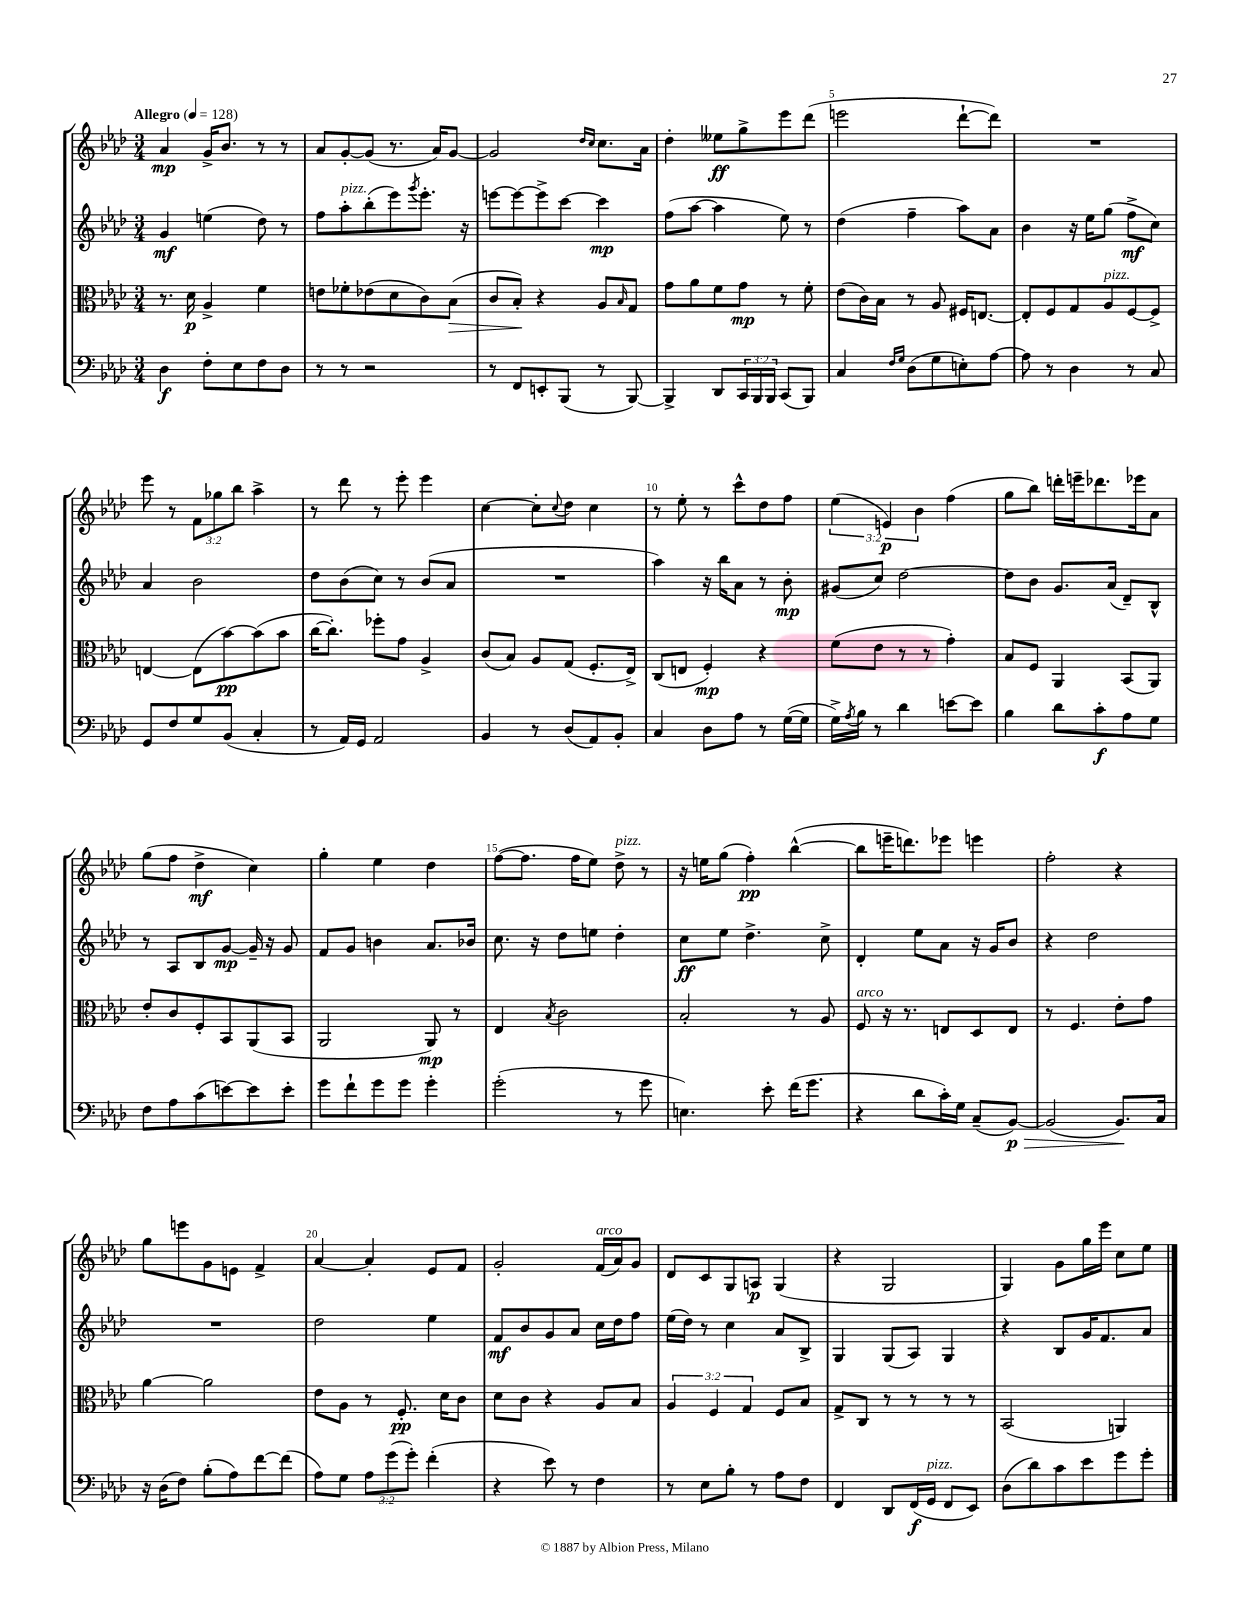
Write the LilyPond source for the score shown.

<<
\new StaffGroup <<
\new Staff = "s0" {
    \clef treble \key aes \major \numericTimeSignature \time 3/4 \override Staff.TupletNumber.text = #tuplet-number::calc-fraction-text \tempo "Allegro" 4 = 128
    aes'4\mp g'16-> bes'8. r8 r8 |
    aes'8 g'8~-. g'8( r8. aes'16) g'8~ |
    g'2 \grace { des''16 c''16 } c''8. aes'16 |
    des''4-. eeses''8\ff g''8-> ees'''8 des'''8( |
    e'''2 des'''8~-! des'''8) |
    R2. |
    ees'''8 r8 \tuplet 3/2 { f'8 ges''8 bes''8 } aes''4-> |
    r8 des'''8 r8 ees'''8-. ees'''4 |
    c''4~ c''8-. \appoggiatura { c''8 } des''8 c''4 |
    r8 ees''8-. r8 c'''8-^ des''8 f''8 |
    \tuplet 3/2 { ees''4( e'4\p) bes'4 } f''4( |
    g''8 bes''8) d'''16-. e'''16-- des'''8. ees'''16 aes'8 |
    g''8( f''8 des''4->\mf c''4) |
    g''4-. ees''4 des''4 |
    f''8~( f''8. f''16 ees''8) des''8->^\markup { \italic "pizz." } r8 |
    r16 e''16 g''8( f''4-.\pp) bes''4~-^( |
    bes''8 e'''16-- d'''8.) ees'''8 e'''4 |
    f''2-. r4 |
    g''8 e'''8 g'8 e'8 f'4-> |
    aes'4~ aes'4-. ees'8 f'8 |
    g'2-. f'16^\markup { \italic "arco" }( aes'16) g'8 |
    des'8 c'8 g8 a8\p g4( |
    r4 g2 |
    g4) g'8 g''16 ees'''16 c''8 ees''8 \bar "|." |
}
\new Staff = "s1" {
    \clef treble \key aes \major \numericTimeSignature \time 3/4
    g'4\mf e''4( des''8) r8 |
    f''8 aes''8-.^\markup { \italic "pizz." } bes''8-.( ees'''8) \acciaccatura { g'''8 } ees'''8.-. r16 |
    e'''8~ e'''8~ e'''8-> c'''8~ c'''4\mp |
    f''8( aes''8~ aes''4 ees''8) r8 |
    des''4( f''4-- aes''8) aes'8 |
    bes'4 r16 ees''16 g''8( f''8->\mf c''8) |
    aes'4 bes'2 |
    des''8 bes'8( c''8) r8 bes'8( aes'8 |
    R2. |
    aes''4) r16 bes''16 aes'8 r8 bes'8-.\mp |
    gis'8( c''8) des''2~ |
    des''8 bes'8 g'8. aes'16( des'8--) bes8-^ |
    r8 aes8 bes8 g'8~\mp g'16-- r16 g'8 |
    f'8 g'8 b'4 aes'8. bes'16 |
    c''8. r16 des''8 e''8 des''4-. |
    c''8\ff ees''8 des''4.-> c''8-> |
    des'4-. ees''8 aes'8 r16 g'16 bes'8 |
    r4 des''2 |
    R2. |
    des''2 ees''4 |
    f'8\mf bes'8 g'8 aes'8 c''16 des''16 f''8 |
    ees''16( des''16) r8 c''4 aes'8 bes8-> |
    g4 g8( aes8) g4 |
    r4 bes8 g'16 f'8. aes'8 \bar "|." |
}
\new Staff = "s2" {
    \clef alto \key aes \major \numericTimeSignature \time 3/4 \override Staff.TupletNumber.text = #tuplet-number::calc-fraction-text
    r8. des'16\p aes4-> f'4 |
    e'8 fes'8-. ees'8( des'8 c'8) bes8\>( |
    c'8 bes8-.\!) r4 aes8 \grace { bes16 } g8 |
    g'8 aes'8 f'8 g'8\mp r8 f'8-. |
    ees'8( c'16) bes16 r8 aes8 fis16 e8.~ |
    e8-. f8 g8 aes8^\markup { \italic "pizz." } f8~ f8-> |
    e4~ e8( bes'8~\pp) bes'8( bes'8 |
    c''16~ c''8.-.) fes''8-. g'8 aes4-> |
    c'8( bes8) aes8 g8( f8.-. ees16->) |
    c8( e8 f4-.\mp) r4 |
    f'8( ees'8 r8 r8 g'4-.) |
    bes8 f8 aes,4 bes,8( aes,8) |
    ees'8-. c'8 f8-. bes,8 aes,8( bes,8 |
    aes,2 aes,8\mp) r8 |
    ees4 \acciaccatura { bes8 } c'2 |
    bes2-. r8 aes8 |
    f8^\markup { \italic "arco" } r16 r8. e8 des8 e8 |
    r8 f4. ees'8-. g'8 |
    aes'4~ aes'2 |
    ees'8 aes8 r8 f8.-.\pp des'16 c'8 |
    des'8 c'8 r4 aes8 bes8 |
    \tuplet 3/2 { aes4 f4 g4 } f8 bes8 |
    g8-> c8 r8 r8 r8 r8 |
    bes,2( a,4) \bar "|." |
}
\new Staff = "s3" {
    \clef bass \key aes \major \numericTimeSignature \time 3/4 \override Staff.TupletNumber.text = #tuplet-number::calc-fraction-text
    des4\f f8-. ees8 f8 des8 |
    r8 r8 r2 |
    r8 f,8 e,8-. bes,,8( r8 bes,,8~) |
    bes,,4-> des,8 \tuplet 3/2 { c,16 bes,,16 bes,,16 } c,8( bes,,8) |
    c4 \grace { f16 g16 } des8( g8 e8-.) aes8~ |
    aes8 r8 des4 r8 c8 |
    g,8 f8 g8 bes,8( c4-. |
    r8 aes,16) g,16 aes,2 |
    bes,4 r8 des8( aes,8) bes,8-. |
    c4 des8 aes8 r8 g16~( g16 |
    g16->) \acciaccatura { aes8 } bes16 r8 des'4 e'8~ e'8 |
    bes4 des'8 c'8-.\f aes8 g8 |
    f8 aes8 c'8( e'8~) e'8 e'8-. |
    g'8 f'8-! g'8 g'8 g'4-. |
    g'2-.( r8 g'8 |
    e4.) ees'8-. f'16( g'8. |
    r4 des'8 c'16-.) g16 c8--( bes,8~\p\>) |
    bes,2( bes,8.\!) c16 |
    r16 des16( f8) bes8-.( aes8) f'8~ f'8( |
    aes8) g8 \tuplet 3/2 { aes8 g'8( g'8-.) } f'4-.( |
    r4 ees'8) r8 f4 |
    r8 ees8 bes8-. r8 aes8 f8 |
    f,4 des,8 f,16\f( g,16^\markup { \italic "pizz." } f,8 ees,8) |
    des8( des'8) c'8 ees'8 g'8 g'8-. \bar "|." |
}
>>
>>
\layout { \context { \Score \override BarNumber.break-visibility = ##(#f #t #t) barNumberVisibility = #(every-nth-bar-number-visible 5) } }
